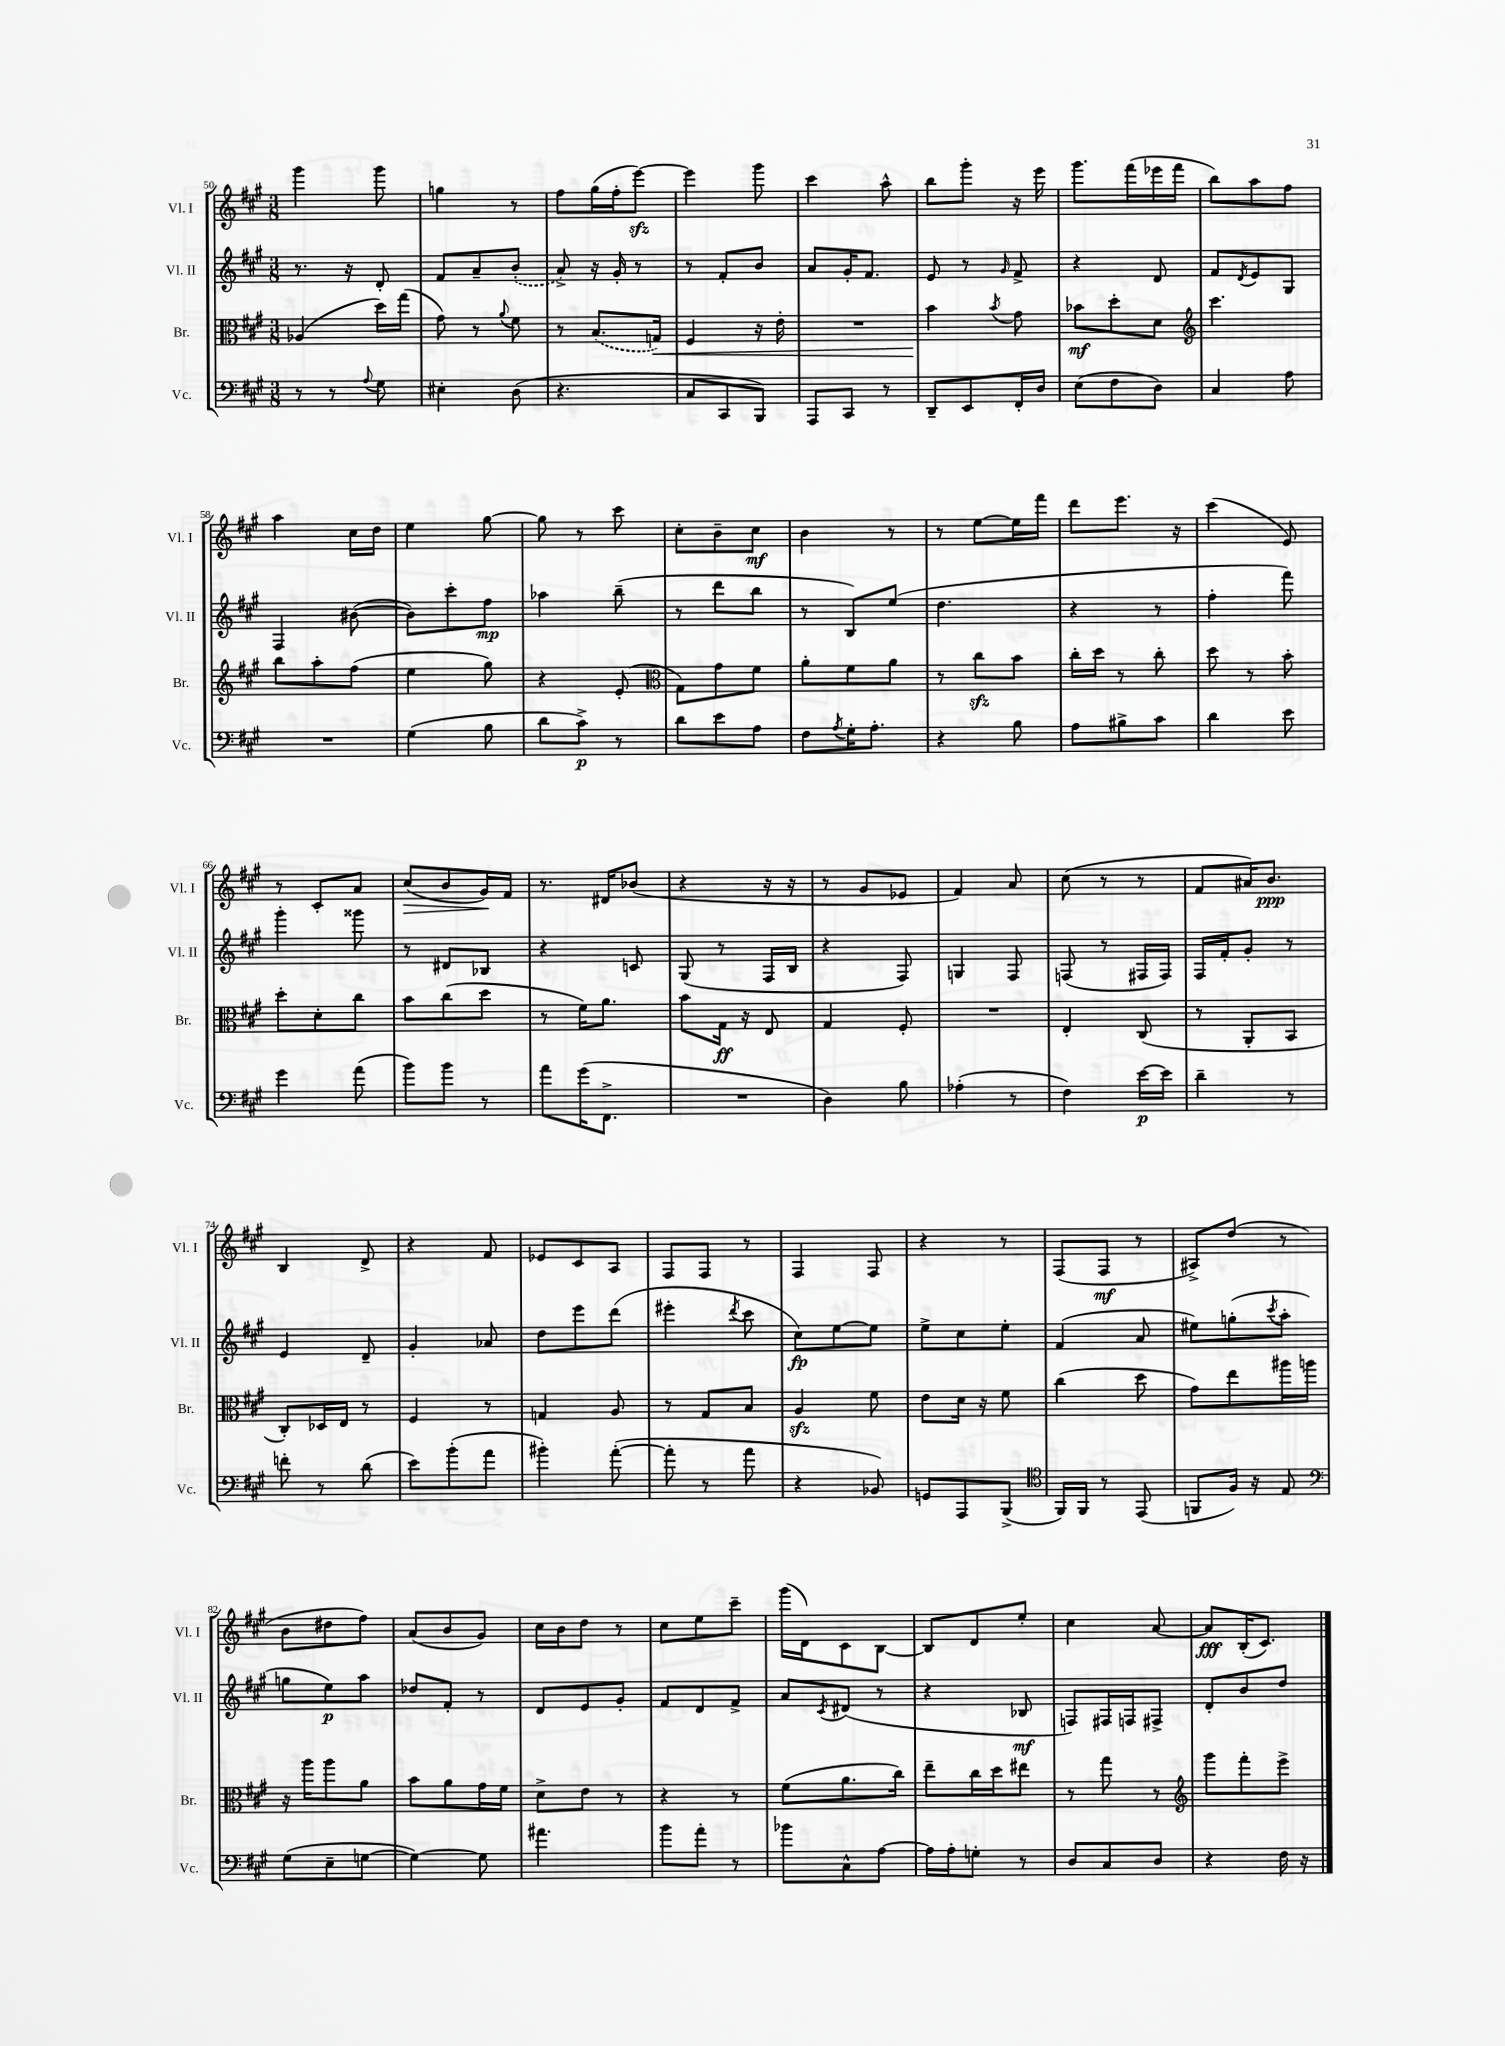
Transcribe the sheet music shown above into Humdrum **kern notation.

**kern	**kern	**kern	**kern
*staff4	*staff3	*staff2	*staff1
*clefF4	*clefC3	*clefG2	*clefG2
*k[f#c#g#]	*k[f#c#g#]	*k[f#c#g#]	*k[f#c#g#]
*M3/8	*M3/8	*M3/8	*M3/8
8r	(4A-	8.r	4ggg#
8r	.	.	.
.	.	16r	.
8qqA	.	.	.
8G#	16dd)	8d'	8ggg#
.	(16gg#	.	.
=	=	=	=
4E#'	8g#)	8f#	4gg
.	8r	8a~	.
.	8qqa	.	.
(8D	8f#	(8b'	8r
=	=	=	=
4.r	8r	8a^)	8ff#
.	(8.B	16r	(16gg#
.	.	16g#'	16ff#'
.	.	8r	[8eee)
.	16G)	.	.
=	=	=	=
8C#	4F#	8r	4eee]
8CC#	.	8f#'	.
8BBB)	16r	8b	8ggg#
.	16e'	.	.
=	=	=	=
8AAA	4.r	8a	4ccc#
8CC#	.	16g#'	.
.	.	8.f#	.
8r	.	.	8aa^^
=	=	=	=
8DD~	4b	8e	8bb
8EE	.	8r	8ggg#'
.	8qb	16qqg#	.
16FF#'	8g#	8f#^	16r
16D	.	.	16eee
=	=	=	=
(8E	8b-	4r	8.ggg#
8F#	8dd'	.	.
.	.	.	(16fff#
8D)	8d	8d	16eee-
.	.	.	16fff#
=	=	=	=
*	*clefG2	*	*
4C#	4.ccc#	8f#	8bb)
.	.	8qd	.
.	.	8e	8aa
8A	.	8G#	8ff#
=	=	=	=
4.r	8bb	4F#	4aa
.	8aa'	.	.
.	(8ff#	([8b#	16cc#
.	.	.	16dd
=	=	=	=
(4G#	4ee	8b#])	4ee
.	.	8ccc#'	.
8B	8gg#)	8ff#	[8gg#
=	=	=	=
8d	4r	4aa-	8gg#]
8c#^)	.	.	8r
8r	(8e'	(8bb~	8ccc#
=	=	=	=
*	*clefC3	*	*
8d	8G#)	8r	8cc#'
8e	8g#	8ddd	8b~
8A	8f#	8bb	8cc#
=	=	=	=
8F#	8a'	8r	4b
8qA	.	.	.
16G#'	8f#	8B)	.
8.A'	.	.	.
.	8a	(8ee	8r
=	=	=	=
4r	8r	4.dd	8r
.	8cc#	.	[8ee
8B	8b	.	16ee]
.	.	.	16fff#
=	=	=	=
8A	16cc#'	4r	8ddd
.	16dd	.	.
8B#^	8r	.	8.eee
8c#	8cc#'	8r	.
.	.	.	16r
=	=	=	=
4d	8dd	4ff#'	(4ccc#
.	8r	.	.
8e	8b'	8fff#)	8e)
=	=	=	=
4g#	8dd'	4ggg#'	8r
.	8d'	.	8c#'
(8a	8cc#	8ggg##	8a
=	=	=	=
8b)	8b	8r	(8cc#
8b	(8cc#	8d#	8b
8r	8dd	8B-	16g#)
.	.	.	16f#
=	=	=	=
8a	8r	4r	8.r
(16g#	16f#)	.	.
8.FF#^	8.a	.	16d#
.	.	8c	(8b-
=	=	=	=
4.r	8b	(8G#	4r
.	16G#	8r	.
.	16r	.	.
.	8E	16F#	16r
.	.	16B	16r
=	=	=	=
4D)	4G#	4r	8r
.	.	.	8g#
8B	8F#'	8F#)	8e-
=	=	=	=
(4A-'	4.r	4G	4f#)
8r	.	8F#	8a
=	=	=	=
4F#)	4E'	(8F	(8cc#
.	.	8r	8r
[16e	(8C#	16F#	8r
16e]	.	16F#)	.
=	=	=	=
4d~	8r	16F#	8f#
.	.	16f#'	.
.	8AA'	8g#'	16a#)
.	.	.	8.b
8r	8BB	8r	.
=	=	=	=
8f'	8C#')	4e	4B
8r	16D-	.	.
.	16E	.	.
(8d	8r	8d~	8d^
=	=	=	=
8e)	4F#	4g#'	4r
(8b'	.	.	.
8a	8r	8a-	8f#
=	=	=	=
4b#')	4G	8dd	8e-
.	.	8eee	8c#
([8a'	8A	(8ddd	8A
=	=	=	=
8a']	8r	4eee#'	8F#
8r	8G#	.	8F#
.	.	8qddd	.
8a	8B	8ccc#	8r
=	=	=	=
4r	4A	8cc#)	4F#
.	.	[8ee	.
8BB-)	8f#	8ee]	8F#
=	=	=	=
8GG	8e	8ee^	4r
8AAA	16d	8cc#	.
.	16r	.	.
(8BBB^	8f#	8ee'	8r
=	=	=	=
*clefC4	*	*	*
16FF#)	(4cc#	(4f#	(8F#
16FF#	.	.	.
8r	.	.	8F#
(8EE	8dd	8a	8r
=	=	=	=
8FF	8g#)	8ee#)	8A#^)
16F#)	8ee	(8gg'	(8dd
16r	.	.	.
.	.	8qccc#	.
8E	16aa#	8aa'	8r
.	16aa	.	.
=	=	=	=
*clefF4	*	*	*
(8G#	16r	8gg	8b
.	16aa	.	.
8E~	8aa	8ee)	8dd#
[8G	8a	8aa	8ff#)
=	=	=	=
4G_)	8b	8dd-	(8a
.	8a	8f#'	8b
8G]	16g#	8r	8g#)
.	16f#	.	.
=	=	=	=
4.a#	8d^	8d	16cc#
.	.	.	16b
.	8e	8e	8dd
.	8r	8g#'	8r
=	=	=	=
8b	4r	8f#	8cc#
8a'	.	8d	8ee
8r	8r	8f#^	8ccc#~
=	=	=	=
8b-	(8f#	8a	(16ggg#
.	.	.	16d)
.	.	8qc#	.
8C#^^	8.a	(8d#	8c#
[8A	.	8r	[8B
.	16cc#)	.	.
=	=	=	=
16A]	8ee~	4r	8B]
16A'	.	.	.
8G'	16cc#	.	8d
.	16dd	.	.
8r	8ee#	8B-	8ee'
=	=	=	=
8D	8r	8F)	4cc#
8C#	8gg#	16F#	.
.	.	16F	.
8D	8r	8F#^	[8a
=	=	=	=
*	*clefG2	*	*
4r	8ggg#	8d'	8a]
.	8fff#'	8b	(16B'
.	.	.	8.c#)
16F#	8eee^	8dd	.
16r	.	.	.
==	==	==	==
*-	*-	*-	*-
